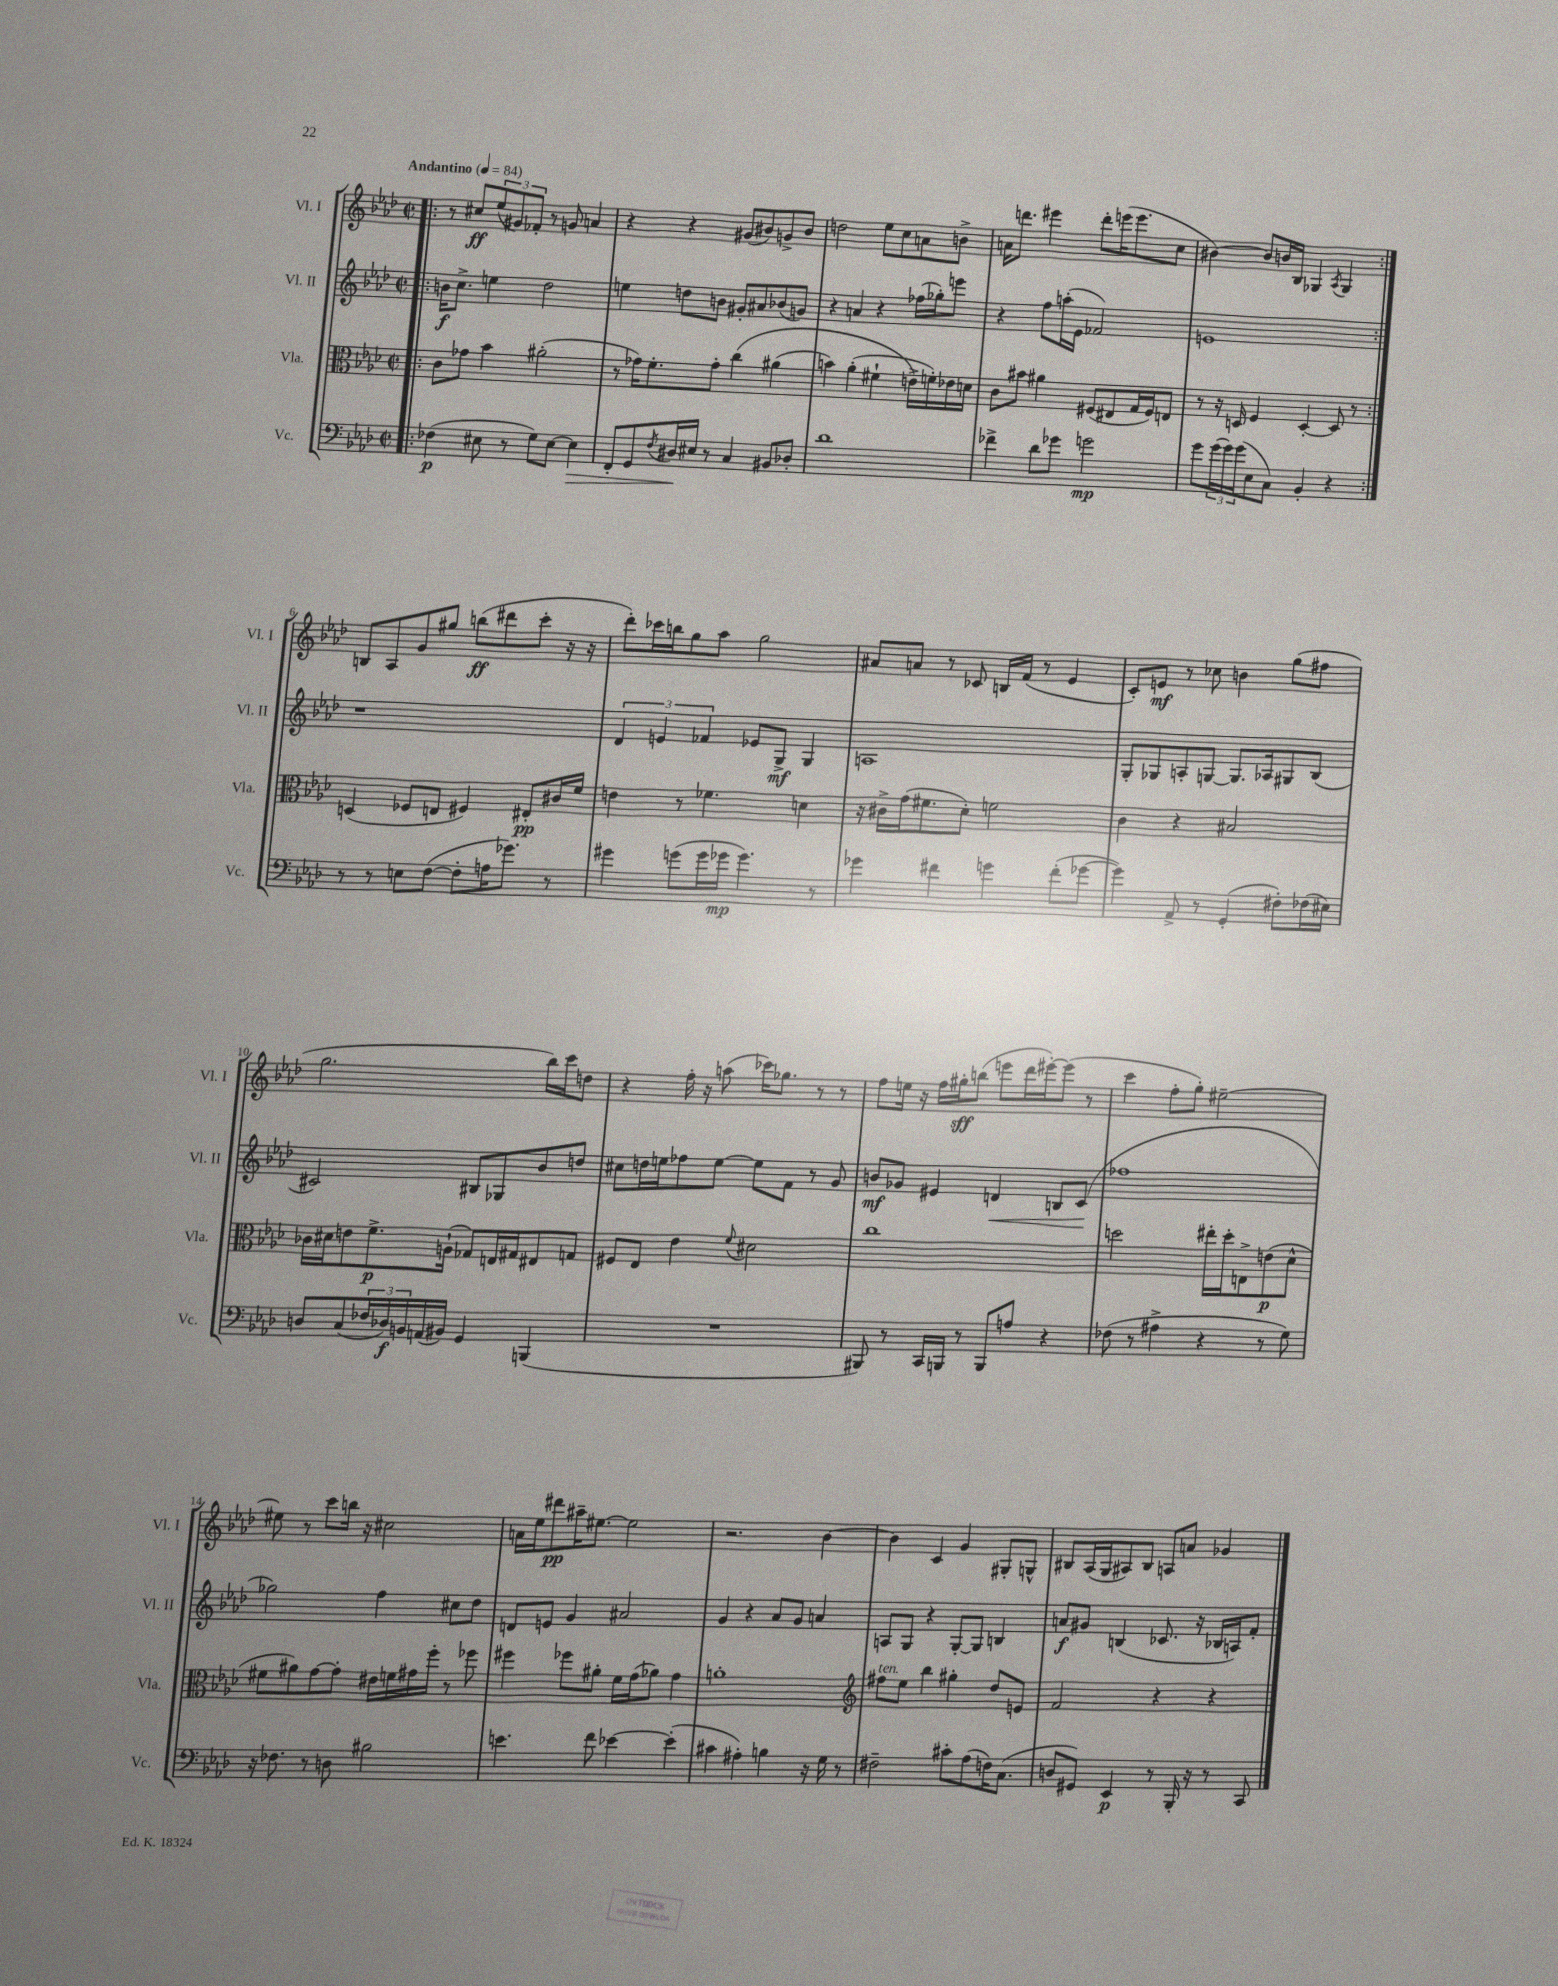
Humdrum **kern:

**kern	**dynam	**kern	**dynam	**kern	**dynam	**kern	**dynam
*part4	*part4	*part3	*part3	*part2	*part2	*part1	*part1
*staff4	*staff4	*staff3	*staff3	*staff2	*staff2	*staff1	*staff1
*I"Vc.	*	*I"Vla.	*	*I"Vl. II	*	*I"Vl. I	*
*I'Vc.	*	*I'Vla.	*	*I'Vl. II	*	*I'Vl. I	*
*clefF4	*	*clefC3	*	*clefG2	*	*clefG2	*
*k[b-e-a-d-]	*	*k[b-e-a-d-]	*	*k[b-e-a-d-]	*	*k[b-e-a-d-]	*
*M2/2	*	*M2/2	*	*M2/2	*	*M2/2	*
*met(c|)	*	*met(c|)	*	*met(c|)	*	*met(c|)	*
*MM84	*	*MM84	*	*MM84	*	*MM84	*
=1!|:	=1!|:	=1!|:	=1!|:	=1!|:	=1!|:	=1!|:	=1!|:
!	!	!	!	!	!	!LO:TX:a:B:t=Andantino	!
(4F-X\	p	8c\L	.	16bn\KL	f	8r	.
.	.	.	.	8.cc^\J	.	.	.
.	.	8g-X\J	.	.	.	8cc#X/L	ff
8E#X\	.	4b-\	.	4een\	.	(12ee-/	.
.	.	.	.	.	.	12g#X/)	.
8r	.	.	.	.	.	.	.
.	.	.	.	.	.	12f-X'/J	.
8G\L)	.	(2a#X'\	.	2dd-\	.	8r	.
[8E#\J	.	.	.	.	.	8gn/	.
!	!LO:HP:b	!	!	!	!	!	!
4E#\]	>	.	.	.	.	4an/	.
=2	=2	=2	=2	=2	=2	=2	=2
8FF'/L	.	8r	.	4een\	.	4r	.
8GG/	.	16g-X\KL)	.	.	.	.	.
.	.	8.f'\	.	.	.	.	.
8qF/	.	.	.	.	.	.	.
16D#X/L	.	.	.	8ddn\L	.	4r	.
16E#X/JJ	]	.	.	.	.	.	.
8r	.	8g-'\J	.	8bn\J	.	.	.
4C/	.	(4cc\	.	8g#X'/L	.	(8g#X/L	.
.	.	.	.	8a#X/	.	8b#X/)	.
8BB#X/L	.	(4a#X\	.	(8b-X/	.	8gn^/	.
8D-X'/J	.	.	.	8gn/J)	.	8b#/J	.
=3	=3	=3	=3	=3	=3	=3	=3
1d-	.	4bn\)	.	4r	.	2ddn\	.
.	.	(4a-'\	.	4an/	.	.	.
.	.	4f#X`\	.	4r	.	8ee-\L	.
.	.	.	.	.	.	8cc\	.
.	.	16en^\LL)	.	(16ff-X\LL	.	8an\	.
.	.	16fn'\)	.	16gg-X'\J)	.	.	.
.	.	16e-X\	.	8eeen\J	.	8bn^\J	.
.	.	16dn\JJ	.	.	.	.	.
=4	=4	=4	=4	=4	=4	=4	=4
4f-X^\	.	8c\L	.	4r	.	16an\KL	.
.	.	.	.	.	.	8.dddn\J	.
.	.	8b#X\J	.	.	.	.	.
8d-\L	.	4a#X\	.	8ff\L	.	4eee#X\	.
8g-X\J	.	.	.	(16aan'\L	.	.	.
.	.	.	.	16e-\JJ	.	.	.
2gn\	mp	(8F#X/L	.	2f-X/)	.	8ddd'\L	.
.	.	8E#X/	.	.	.	(16eeen\K	.
.	.	.	.	.	.	8.eee\	.
.	.	16G/L	.	.	.	.	.
.	.	16F#/J)	.	.	.	.	.
.	.	8En/J	.	.	.	8cc\J	.
=5	=5	=5	=5	=5	=5	=5	=5
8g\L	.	8r	.	1en	.	[4b#X\)	.
(24g\L	.	16r	.	.	.	.	.
24g\)	.	.	.	.	.	.	.
.	.	16Dn/	.	.	.	.	.
(24g\J	.	.	.	.	.	.	.
8E-\	.	4F/	.	.	.	8b#/L]	.
8C\J)	.	.	.	.	.	16bn/L	.
.	.	.	.	.	.	16B-/JJ	.
4BB-'/	.	[4D'/	.	.	.	4G-X/	.
.	.	.	.	.	.	8qA-/	.
4r	.	8D/]	.	.	.	4G-/	.
.	.	8r	.	.	.	.	.
!!LO:LB:g=z
=6:|!	=6:|!	=6:|!	=6:|!	=6:|!	=6:|!	=6:|!	=6:|!
8r	.	(4Dn/	.	1r	.	8Bn/L	.
8r	.	.	.	.	.	8A-/	.
8En\L	.	8F-X/L	.	.	.	8g/	.
([8F\J	.	8En/J	.	.	.	8gg#X/J	.
8F'\L]	.	4F#X/)	.	.	.	(8bbn\L	ff
16An\K	.	.	.	.	.	8ddd#X\	.
8.g-X\J)	.	.	.	.	.	.	.
.	.	8E#X'/L	pp	.	.	8ccc'\J	.
8r	.	16c#X/L	.	.	.	16r	.
.	.	16f/JJ	.	.	.	16r	.
=7	=7	=7	=7	=7	=7	=7	=7
4g#X\	.	4en\	.	6d-/	.	8ddd-'\L)	.
.	.	.	.	.	.	16ccc-X\L	.
.	.	.	.	6en/	.	.	.
.	.	.	.	.	.	16bbn\J	.
(8gn\L	.	8r	.	.	.	8gg\	.
.	.	.	.	6f-X/	.	.	.
16g\L	.	4.f-X\	.	.	.	8aa-\J	.
16g-X\JJ	mp	.	.	.	.	.	.
4.g-\)	.	.	.	8e-X/L	.	2gg\	.
.	.	.	.	8G^/J	mf	.	.
.	.	4dn\	.	4G/	.	.	.
8r	.	.	.	.	.	.	.
=8	=8	=8	=8	=8	=8	=8	=8
4g-X\	.	16r	.	1An	.	8a#X/L	.
.	.	16c#X^\LL	.	.	.	.	.
.	.	(16g\J	.	.	.	8an/J	.
.	.	8.f#X\	.	.	.	.	.
4f#X\	.	.	.	.	.	8r	.
.	.	8d-'\J)	.	.	.	8c-X/	.
4gn\	.	2fn\	.	.	.	16Bn/LL	.
.	.	.	.	.	.	(16f/JJ	.
.	.	.	.	.	.	8r	.
(8f#'\L	.	.	.	.	.	4e-/	.
[8g-X\J	.	.	.	.	.	.	.
=9	=9	=9	=9	=9	=9	=9	=9
4g-\])	.	4c\	.	8G'/L	.	8c'/L)	.
.	.	.	.	8G-X/	.	8en/J	mf
8AA-^/	.	4r	.	8An'/	.	8r	.
8r	.	.	.	[8Gn/J	.	8cc-X\	.
(4GG'/	.	2B#X/	.	8.G/L]	.	4bn\	.
.	.	.	.	16A-X/k	.	.	.
8F#X'\L)	.	.	.	8G#X/	.	(8gg\L	.
(16F-X\L	.	.	.	(8B-/J	.	8ff#X\J	.
16E#X\JJ)	.	.	.	.	.	.	.
!!LO:LB:g=z
=10	=10	=10	=10	=10	=10	=10	=10
8Dn/L	.	16c-X\LL	.	2c#X/)	.	2.gg\	.
.	.	16d#X\J	.	.	.	.	.
(8C/	.	8en\	.	.	.	.	.
24F-X/L	.	8.f^\	p	.	.	.	.
24D-X/)	f	.	.	.	.	.	.
24BBn/	.	.	.	.	.	.	.
(16AAn/	.	.	.	.	.	.	.
16BB#X/JJ)	.	(16An`\Jk	.	.	.	.	.
4GG/	.	8G-X/L)	.	8B#X/L	.	.	.
.	.	16En/L	.	8G-X/	.	.	.
.	.	16G#X/J	.	.	.	.	.
(4BBBn/	.	8E#X/	.	8b-/	.	16bb-\LL)	.
.	.	.	.	.	.	16ccc\J	.
.	.	8Gn/J	.	8ddn/J	.	8ddn\J	.
=11	=11	=11	=11	=11	=11	=11	=11
1r	.	8F#X/L	.	8cc#X\L	.	4r	.
.	.	8E-/J	.	16ddn\L	.	.	.
.	.	.	.	16een\J	.	.	.
.	.	4e-\	.	8ff-X\	.	16ff'\	.
.	.	.	.	.	.	16r	.
.	.	.	.	[8ee\J	.	(8aan\	.
.	.	8qqf/	.	.	.	.	.
.	.	2d#X\	.	8ee\L]	.	16ccc-X\KL)	.
.	.	.	.	.	.	8.gg-X\J	.
.	.	.	.	8f\J	.	.	.
.	.	.	.	8r	.	8r	.
.	.	.	.	8g/	.	8r	.
=12	=12	=12	=12	=12	=12	=12	=12
8BBB#X/)	.	1cc	.	8bn/L	mf	8ff\L	.
8r	.	.	.	8g-X/J	.	16een\Jk	.
.	.	.	.	.	.	16r	.
16CC/LL	.	.	.	4e#X/	.	16ff\LL	.
16BBBn/JJ	.	.	.	.	.	16gg#X'\J	sff
8r	.	.	.	.	.	(8bbn\J	.
!	!	!	!	!	!LO:HP:b	!	!
8BBB/L	.	.	.	4dn/	<	8eeen\L	.
8An/J	.	.	.	.	.	16ddd-\L	.
.	.	.	.	.	.	[16eee#X'\J)	.
4r	.	.	.	8Bn/L	.	(8eee#\J]	.
.	.	.	.	(8c/J	.	8r	.
.	.	.	.	.	[	.	.
=13	=13	=13	=13	=13	=13	=13	=13
(8F-X\	.	2ddn\	.	1ff-X	.	4ccc\	.
8r	.	.	.	.	.	.	.
4A#X^\	.	.	.	.	.	8ff'\L	.
.	.	.	.	.	.	8gg'\J)	.
4r	.	16ee#X'\LL	.	.	.	[2ee#X~\	.
.	.	16dd'\J	.	.	.	.	.
.	.	8En^\	.	.	.	.	.
8r	.	(8en\	p	.	.	.	.
8G\)	.	8d-^^\J	.	.	.	.	.
!!LO:LB:g=z
=14	=14	=14	=14	=14	=14	=14	=14
16r	.	8f#X\L	.	2gg-X\)	.	8ee#X\]	.
8.F-X\	.	.	.	.	.	.	.
.	.	8a#X\)	.	.	.	8r	.
8r	.	[8g\	.	.	.	8ccc\L	.
8Dn\	.	8g'\J]	.	.	.	16bbn\Jk	.
.	.	.	.	.	.	16r	.
2B#X\	.	16e#X\LL	.	4ff\	.	2cc#X\	.
.	.	16fn\	.	.	.	.	.
.	.	16g#X\	.	.	.	.	.
.	.	16ff'\JJ	.	.	.	.	.
.	.	8r	.	8cc#X\L	.	.	.
.	.	8ff-X\	.	8dd-\J	.	.	.
=15	=15	=15	=15	=15	=15	=15	=15
4.en\	.	4ff#X\	.	8dn/L	.	16an\LL	.
.	.	.	.	.	.	16ee-\J	.
.	.	.	.	8en/J	.	8ddd#X\	pp
.	.	8ff-X\L	.	4g/	.	16aa#X~\K	.
.	.	.	.	.	.	[8.ee#X\J	.
8f\	.	8a#X'\J	.	.	.	.	.
[4e-X\	.	16f\LL	.	2a#X/	.	2ee#\]	.
.	.	(16g\J	.	.	.	.	.
.	.	8a-X\J)	.	.	.	.	.
(4e-'\]	.	4g\	.	.	.	.	.
=16	=16	=16	=16	=16	=16	=16	=16
4c#X\	.	1an'	.	4g/	.	2.r	.
4A#X'\)	.	.	.	4r	.	.	.
4Bn\	.	.	.	8a-/L	.	.	.
.	.	.	.	8g/J	.	.	.
16r	.	.	.	4an/	.	[4b-\	.
16G\	.	.	.	.	.	.	.
8r	.	.	.	.	.	.	.
=17	=17	=17	=17	=17	=17	=17	=17
*	*	*clefG2	*	*	*	*	*
!	!	!LO:TX:a:i:t=ten.	!	!	!	!	!
2F#X~\	.	8ff#X\L	.	8An/L	.	4b-\]	.
.	.	8ee-\J	.	8G/J	.	.	.
.	.	4bb-\	.	4r	.	4c/	.
8c#X'\L	.	4gg#X'\	.	[8G'/L	.	4g/	.
(8A-\	.	.	.	8G/J]	.	.	.
16Fn\K)	.	8dd-/L	.	4Bn/	.	8G#X'/L	.
(8.C\J	.	.	.	.	.	.	.
.	.	8en/J	.	.	.	8Gn^^/J	.
=18	=18	=18	=18	=18	=18	=18	=18
8Dn/L	.	2f/	.	8an/L	f	8B#X/L	.
8GG#X/J)	.	.	.	8g#X/J	.	(16A-/L	.
.	.	.	.	.	.	16G/J	.
4EE-/	p	.	.	(4Bn/	.	8A#X/)	.
.	.	.	.	.	.	8B#/J	.
8r	.	4r	.	8.c-X/	.	8An/L	.
16BBB-'/	.	.	.	.	.	8an/J	.
16r	.	.	.	16r	.	.	.
8r	.	4r	.	16B-X/LL	.	4g-X/	.
.	.	.	.	16An/J)	.	.	.
8CC/	.	.	.	8f'/J	.	.	.
==	==	==	==	==	==	==	==
*-	*-	*-	*-	*-	*-	*-	*-
